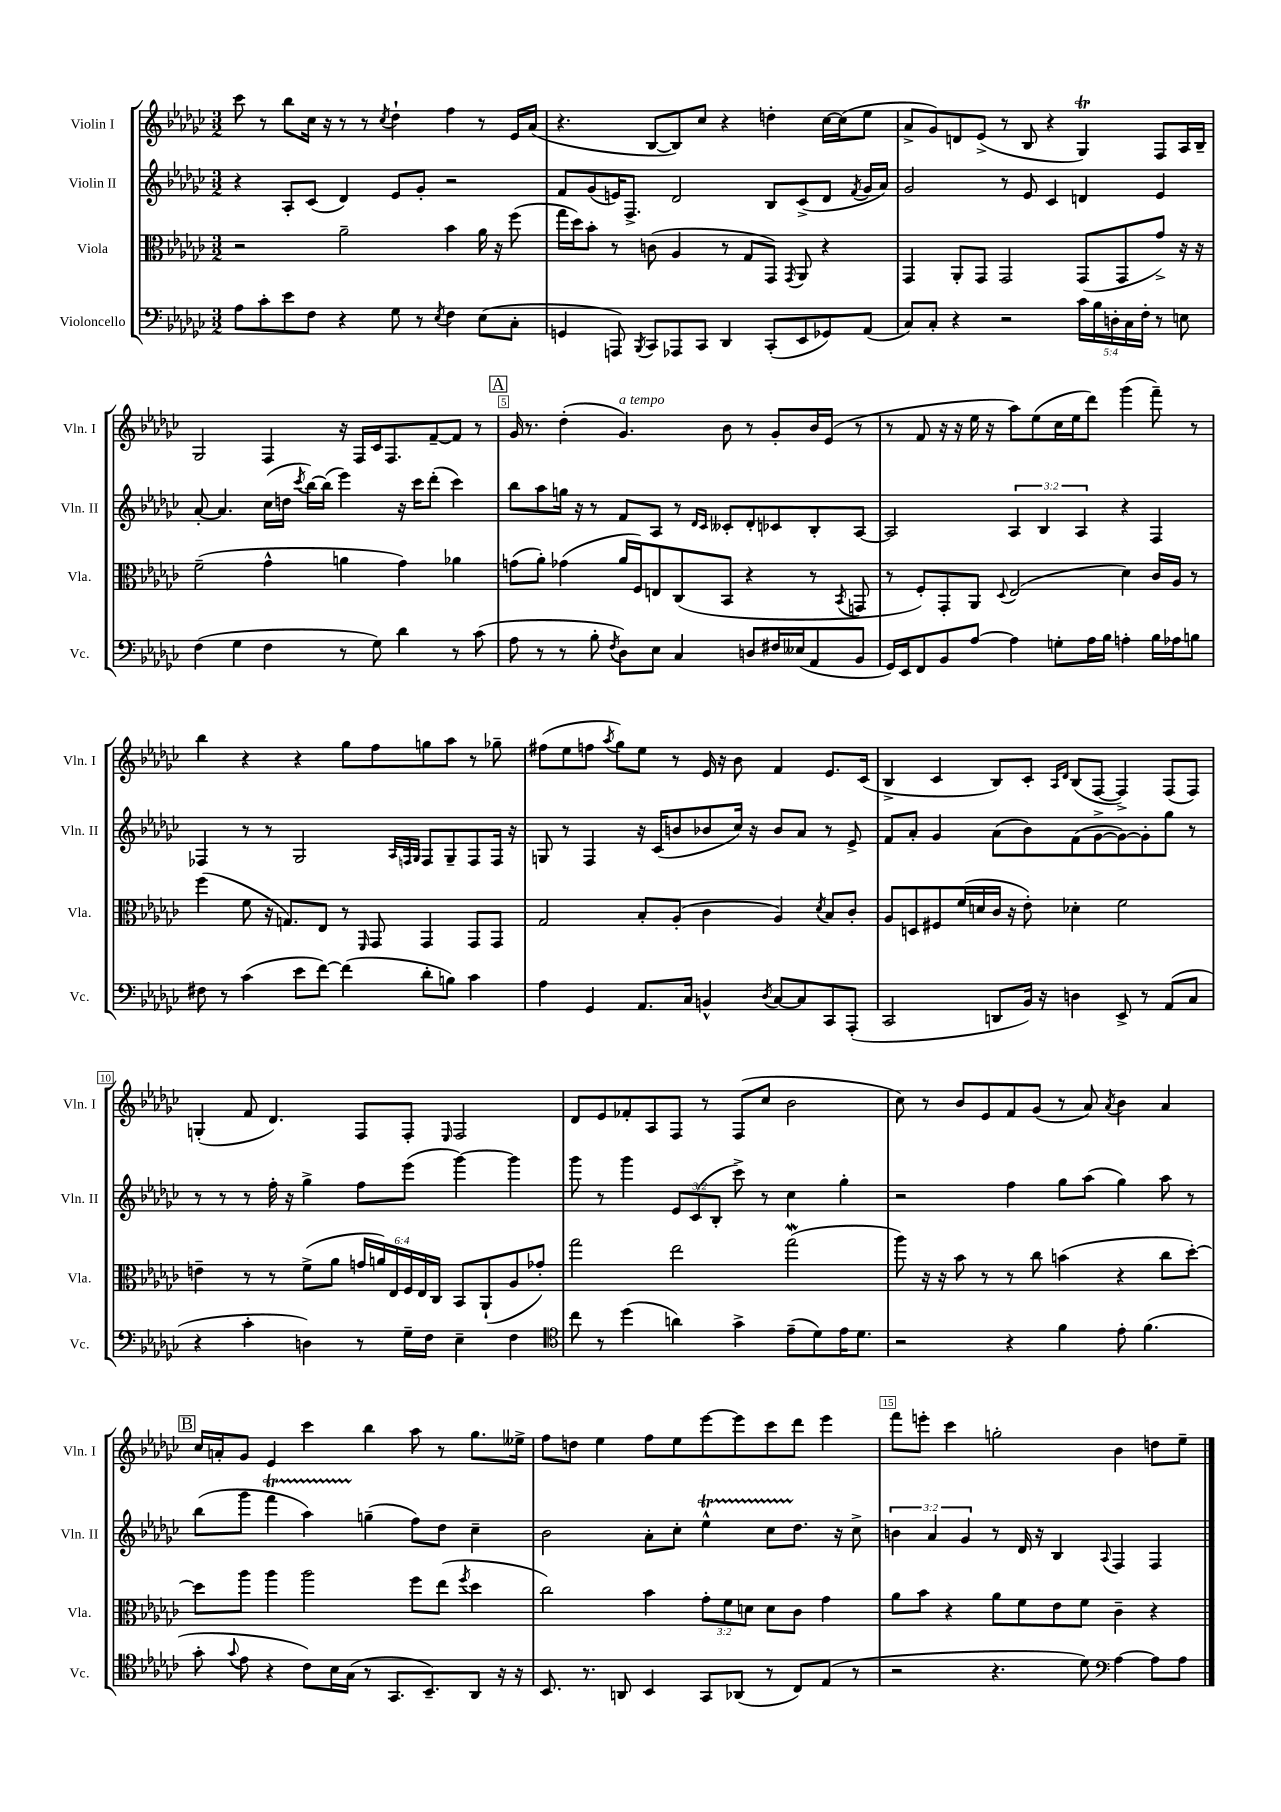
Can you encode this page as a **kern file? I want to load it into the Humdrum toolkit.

**kern	**kern	**kern	**kern
*staff4	*staff3	*staff2	*staff1
*clefF4	*clefC3	*clefG2	*clefG2
*k[b-e-a-d-g-c-]	*k[b-e-a-d-g-c-]	*k[b-e-a-d-g-c-]	*k[b-e-a-d-g-c-]
*M3/2	*M3/2	*M3/2	*M3/2
8A-	2r	4r	8ccc-
8c-'	.	.	8r
8e-	.	8A-'	8bb-
8F	.	(8c-	16cc-
.	.	.	16r
4r	2a-~	4d-)	8r
.	.	.	8r
.	.	.	8qcc-
8G-	.	8e-	4dd-`
8r	.	8g-'	.
8qE-	.	.	.
4F	4b-	2r	4ff
(8E-	16a-	.	8r
.	16r	.	.
8C-'	(8ff	.	16e-
.	.	.	(16a-
=	=	=	=
4GG	16gg-	8f	4.r
.	16dd-)	.	.
.	8b-'	(8g-	.
8AAA)	8r	16e)	.
.	.	8.F^	.
8qBBB-	.	.	.
8CC-	(8c	.	[8B-
8AAA-	4A-	2d-	8B-])
8CC-	.	.	8cc-
4DD-	8r	.	4r
.	8G-	.	.
(8CC-'	8GG-)	8B-	4dd'
.	8qGG-	.	.
8EE-	8AA-	(8c-^	.
8GG-)	4r	8d-	[16cc-
.	.	.	(16cc-]
.	.	8qf	.
(8AA-	.	16g-	8ee-
.	.	16a-)	.
=	=	=	=
8C-)	4GG-	2g-	8a-^
8C-'	.	.	8g-)
4r	8AA-'	.	8d
.	8GG-	.	(8e-^
2r	2GG-	8r	8r
.	.	8e-	8B-
.	.	4c-	4r
20c-	(8GG-	4d	4G-)
20B-	.	.	.
20D'	.	.	.
.	8GG-	.	.
20C-	.	.	.
20F'	.	.	.
8r	8g-^)	4e-	8F
8E	16r	.	16A-
.	16r	.	16B-~
=	=	=	=
(4F	(2f~	[8a-'	2G-
.	.	4.a-]	.
4G-	.	.	.
4F	4g-^^	(16cc-	4F
.	.	16dd	.
.	.	8qccc-	.
.	.	[16bb-)	.
.	.	(16bb-]	.
8r	4a	4eee-)	16r
.	.	.	16F
8G-)	.	.	16c-
.	.	.	8.F
4d-	4g-)	16r	.
.	.	16ccc-	.
.	.	(8ddd-'	[8f~
8r	4a-	4ccc-)	8f]
(8c-	.	.	8r
=	=	=	=
8A-	(8g	8bb-	16g-
.	.	.	8.r
8r	8a-')	8aa-	.
8r	(4g-	16gg	(4dd-'
.	.	16r	.
8B-'	.	8r	.
8qF	.	.	.
8D-)	16a-	8f	4.g-)
.	16F)	.	.
8E-	8E	8A-	.
4C-	(8C-	8r	.
.	.	16qqd-	.
.	.	16qqc-	.
.	8BB-	8c--'	8b-
8D	4r	8d-'	8r
16F#	.	8c-	8g-'
(16E--	.	.	.
8AA-	8r	8B-'	16b-
.	.	.	(16e-
.	8qBB-	.	.
8BB-	8GG	[8A-	8r
=	=	=	=
16GG-)	8r	2A-]	8r
16EE-	.	.	.
8FF	8F')	.	8f
8BB-	8GG-'	.	16r
.	.	.	16r
[8A-	8AA-	.	16ee-
.	.	.	16r
.	8qqD-	.	.
4A-]	(2E-	6A-	8aa-)
.	.	.	(8ee-
.	.	6B-	.
8G'	.	.	16cc-
.	.	.	16ee-
.	.	6A-	.
16A-	.	.	8ddd-)
16B-	.	.	.
4A'	4d-)	4r	(4ggg-
16B-	16c-	4F	8fff~)
16A-	16A-	.	.
8B	8r	.	8r
=	=	=	=
8F#	(4ff	4F-	4bb-
8r	.	.	.
(4c-	8f	8r	4r
.	16r	8r	.
.	8.G)	.	.
8e-	.	2G-	4r
[8f)	8E-	.	.
(4f]	8r	.	8gg-
.	16qqFF	.	.
.	8GG-	.	8ff
.	.	32qqA-	.
.	.	32qqF	.
.	.	32qqG-	.
8d-'	4GG-	8F	8gg
8B)	.	8G-~	8aa-
4c-	8GG-	8F	8r
.	8GG-	16F	8gg-~
.	.	16r	.
=	=	=	=
4A-	2G-	8G	(8ff#
.	.	8r	8ee-
4GG-	.	4F	8ff
.	.	.	8qaa-
.	.	.	8gg-)
8.AA-	8B-'	16r	8ee-
.	.	(16c-	.
.	(8A-'	8b	8r
16C-	.	.	.
4BB^^	4c-	8b-	16e-
.	.	.	16r
.	.	16cc-)	8b-
.	.	16r	.
8qD-	.	.	.
[8C-	4A-)	8b-	4f
8C-]	.	8a-	.
.	8qd-	.	.
8CC-	8B-	8r	8.e-
(8AAA-'	8c-'	8e-^	.
.	.	.	(16c-
=	=	=	=
2CC-	8A-	8f	4B-^
.	8D	8a-'	.
.	8F#	4g-	4c-
.	(16f	.	.
.	16d	.	.
8DD	16c-	(8a-	8B-)
.	16r	.	.
16BB-)	8e-')	8b-)	8c-'
16r	.	.	.
.	.	.	16qqA-
.	.	.	16qqd-
4D	4d-'	(8f	(8B-
.	.	[8g-^	[8F
8EE-^	2f	8g-_)	4F^])
8r	.	8g-']	.
(8AA-	.	8gg-	(8F
8C-	.	8r	8F)
=	=	=	=
4r	4e~	8r	(4G'
.	.	8r	.
4c-'	8r	8r	8f
.	8r	16ff'	4.d-)
.	.	16r	.
4D)	(8f^	4gg-^	.
.	8a-	.	.
8r	24g	8ff	8F
.	24a)	.	.
.	24E-	.	.
16G-~	24F	(8eee-	8F'
.	24E-	.	.
16F	.	.	.
.	24C-	.	.
.	.	.	16qqE-
4E-~	8BB-	[4ggg-)	2F
.	(8AA-`	.	.
4F	8A-	4ggg-]	.
.	8g-')	.	.
=	=	=	=
*clefC4	*	*	*
8cc-	2gg-	8ggg-	8d-
8r	.	8r	8e-
(4dd-	.	4ggg-	8f-'
.	.	.	8A-
4a)	2ee-	12e-	8F
.	.	(12c-	.
.	.	.	8r
.	.	12B-'	.
4g-^	.	8ccc-^)	(8F
.	.	8r	8cc-
(8e-~	(2gg-	4cc-	2b-
8d-)	.	.	.
16e-	.	4gg-'	.
8.d-	.	.	.
=	=	=	=
2r	8aa-)	2r	8cc-)
.	16r	.	8r
.	16r	.	.
.	8b-	.	8b-
.	8r	.	8e-
4r	8r	4ff	8f
.	8cc-	.	(8g-
4f	(4b	8gg-	8r
.	.	(8aa-	8a-)
.	.	.	8qa-
8e-'	4r	4gg-)	4b-
(4.f	.	.	.
.	8cc-	8aa-	4a-
.	[8dd-')	8r	.
=	=	=	=
8g-'	8dd-]	(8bb-	16cc-
.	.	.	16a'
8qqg-	.	.	.
8e-	8aa-	8ggg-	8g-
4r	4aa-	4fff	4e-
8c-)	2aa-	4aa-)	4ccc-
16B-	.	.	.
(16G-	.	.	.
8r	.	(4gg~	4bb-
8.GG-	.	.	.
.	8ff	8ff)	8aa-
8.BB-~)	.	.	.
.	(8ee-	8dd-	8r
.	8qff	.	.
8AA-	4dd-	4cc-~	8.gg-
16r	.	.	.
16r	.	.	16ee--^
=	=	=	=
8.BB-	2cc-)	2b-	8ff
.	.	.	8dd
8.r	.	.	.
.	.	.	4ee-
8AA	.	.	.
4BB-	4b-	8a-'	8ff
.	.	8cc-'	8ee-
8GG-	12g-'	4ee-^^	[8eee-
.	12f	.	.
(8AA-	.	.	8eee-]
.	12d	.	.
8r	8d	8cc-	8ccc-
8C-)	8c-	8.dd-	8ddd-
(8E-	4g-	.	4eee-
.	.	16r	.
8r	.	8cc-^	.
=	=	=	=
2r	8a-	6b	8fff
.	8b-	.	8eee'
.	.	6a-	.
.	4r	.	4ccc-
.	.	6g-	.
4.r	8a-	8r	2gg'
.	8f	16d-	.
.	.	16r	.
.	8e-	4B-	.
8d-)	8f	.	.
*clefF4	*	*	*
.	.	8qqA-	.
[4A-	4c-~	4F	4b-
8A-]	4r	4F	8dd
8A-	.	.	8ee-~
==	==	==	==
*-	*-	*-	*-
